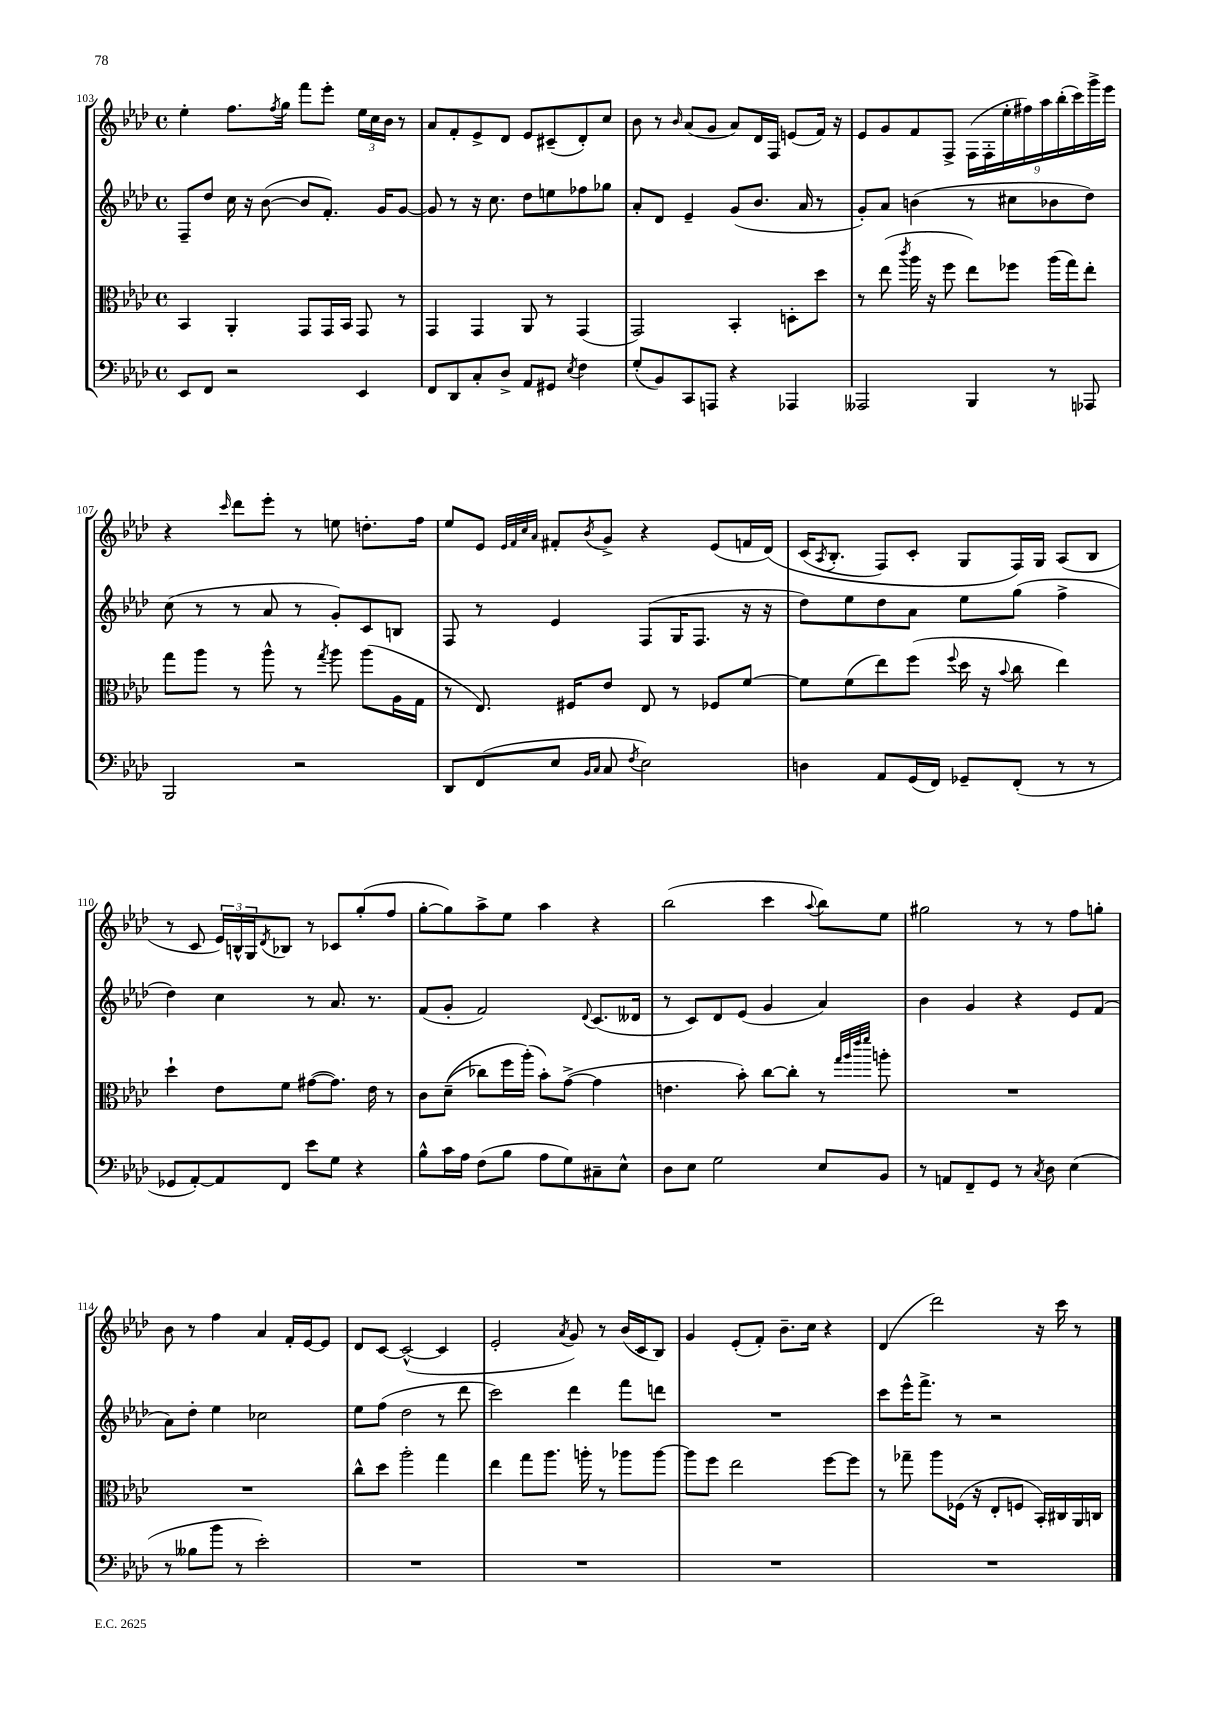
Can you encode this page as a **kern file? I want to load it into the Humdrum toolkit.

**kern	**kern	**kern	**kern
*staff4	*staff3	*staff2	*staff1
*clefF4	*clefC3	*clefG2	*clefG2
*k[b-e-a-d-]	*k[b-e-a-d-]	*k[b-e-a-d-]	*k[b-e-a-d-]
*M4/4	*M4/4	*M4/4	*M4/4
*met(c)	*met(c)	*met(c)	*met(c)
8EE-	4BB-	8F~	4ee-'
8FF	.	8dd-	.
2r	4AA-'	16cc	8.ff
.	.	16r	.
.	.	([8b-	.
.	.	.	8qff
.	.	.	16gg
.	8GG	8b-]	8fff
.	16GG	8.f')	8eee-'
.	16BB-	.	.
4EE-	8GG	.	24ee-
.	.	.	24cc
.	.	16g	.
.	.	.	24b-
.	8r	[8g	8r
=	=	=	=
8FF	4GG	8g]	8a-
8DD-	.	8r	8f'
8C'	4GG	16r	8e-^
.	.	8.cc	.
8D-^	.	.	8d-
8AA-	8AA-	8dd-	8e-
8GG#	8r	8ee	(8c#~
8qE-	.	.	.
4F	(4GG	8ff-	8d-')
.	.	8gg-	8cc
=	=	=	=
(8G'	2GG)	8a-'	8b-
8BB-)	.	8d-	8r
.	.	.	16qqb-
8CC	.	4e-~	(8a-
8AAA	.	.	8g
4r	4BB-'	(8g	8a-)
.	.	8.b-	16d-
.	.	.	16F
4AAA-	8D'	.	(8e
.	.	16a-	.
.	8dd-	8r	16f)
.	.	.	16r
=	=	=	=
2AAA--	8r	8g')	8e-
.	(8ee-	8a-	8g
.	8qccc	.	.
.	16aa-	(4b	8f
.	16r	.	.
.	8ff	.	8F^
4BBB-	8ee-)	8r	(18F
.	.	.	18F'
.	.	.	18ee-'
.	8ff-	8cc#	.
.	.	.	18ff#)
.	.	.	18aa-
8r	(16aa-	8b-	.
.	.	.	(18bb-'
.	16gg)	.	.
.	.	.	18ccc)
8AAA-	8ee-'	8dd-)	.
.	.	.	18ggg^
.	.	.	18eee-
=	=	=	=
2BBB-	8gg	(8cc	4r
.	8aa-	8r	.
.	.	.	16qqccc
.	8r	8r	8ddd-
.	8aa-^^	8a-	8eee-'
2r	8r	8r	8r
.	8qgg	.	.
.	8aa-	8g')	8ee
.	(8aa-	8c	8.dd'
.	16A-	8B	.
.	16G	.	16ff
=	=	=	=
8DD-	8r	8F	8ee-
(8FF	8.E-)	8r	8e-
.	.	.	32qqe-
.	.	.	32qqf
.	.	.	32qqcc
.	.	.	32qqa-
8E-	.	4e-	8f#'
.	16F#	.	.
16qqBB-	.	.	.
16qqC	.	.	8qb-
8C	8e-	.	8g^
8qF	.	.	.
2E-)	8E-	(8F	4r
.	8r	16G	.
.	.	8.F	.
.	8F-	.	(8e-
.	[8f	16r	16f
.	.	16r	&(16d-)
=	=	=	=
4D	8f]	8dd-)	(16c
.	.	.	8qA-
.	.	.	8.B-'
.	(8f	8ee-	.
8AA-	8ee-)	8dd-	8F)
(16GG	(8ff	8a-	8c'
16FF)	.	.	.
.	8qqff	.	.
8GG-~	16dd-	8ee-	8G
.	16r	.	.
.	8qqb-	.	.
(8FF'	8cc	(8gg	16F&)
.	.	.	16G
8r	4ee-)	4ff^	(8A-
8r	.	.	8B-
=	=	=	=
8GG-	4dd-`	4dd-)	8r
[8AA-')	.	.	8c
8AA-]	8e-	4cc	24e-)
.	.	.	24B^^
.	.	.	24G
.	.	.	8qd-
8FF	8f	.	8B-
8e-	([8g#	8r	8r
8G	8.g#])	8.a-	8c-
4r	.	.	(8gg'
.	16e-	8.r	.
.	8r	.	8ff
=	=	=	=
8B-^^	8c	(8f	[8gg'
16c	&((8d-~	8g'	8gg])
16A-	.	.	.
(8F	8cc-)	2f)	8aa-^
8B-	16ff	.	8ee-
.	(16aa-'&)	.	.
8A-	8b-')	.	4aa-
8G)	([8g^	.	.
.	.	8qqd-	.
8C#~	4g]	(8.c	4r
8E-^^	.	.	.
.	.	16d--	.
=	=	=	=
8D-	4.e	8r	(2bb-
8E-	.	8c)	.
2G	.	8d-	.
.	8b-')	(8e-	.
.	[8cc	4g	4ccc
.	8cc']	.	.
.	.	.	8qqaa-
8E-	8r	4a-)	8bb-)
.	32qqgg	.	.
.	32qqaa-	.	.
.	32qqeee-	.	.
.	32qqfff	.	.
8BB-	8aa'	.	8ee-
=	=	=	=
8r	1r	4b-	2gg#
8AA	.	.	.
8FF~	.	4g	.
8GG	.	.	.
8r	.	4r	8r
8qC	.	.	.
8D-	.	.	8r
(4E-	.	8e-	8ff
.	.	(8f	8gg'
=	=	=	=
8r	1r	8a-)	8b-
8B--	.	8dd-'	8r
8b-	.	4ee-	4ff
8r	.	.	.
2e-')	.	2cc-	4a-
.	.	.	16f'
.	.	.	[16e-
.	.	.	8e-]
=	=	=	=
1r	8cc^^	8ee-	8d-
.	8dd-	(8ff	[8c
.	2aa-'	2dd-	(2c^^_
.	4gg	8r	4c]
.	.	8ddd-	.
=	=	=	=
1r	4ee-	2ccc)	2e-'
.	8gg	.	.
.	8.aa-	.	.
.	.	.	8qa-
.	.	4ddd-	8g)
.	16aa'	.	.
.	8r	.	8r
.	8aa-	8fff	(16b-
.	.	.	16c
.	[8aa-	8ddd	8B-)
=	=	=	=
1r	8aa-]	1r	4g
.	8ff	.	.
.	2ee-	.	(8e-'
.	.	.	8f')
.	.	.	8.b-~
.	.	.	16cc
.	[8ff	.	4r
.	8ff]	.	.
=	=	=	=
1r	8r	8ccc	(4d-
.	8gg-~	16eee-^^	.
.	.	8.fff^	.
.	8aa-	.	2ddd-)
.	(16F-	8r	.
.	16r	.	.
.	8E-'	2r	.
.	8F	.	.
.	16BB-')	.	16r
.	16C#	.	16ccc
.	16AA-	.	8r
.	16C	.	.
==	==	==	==
*-	*-	*-	*-
